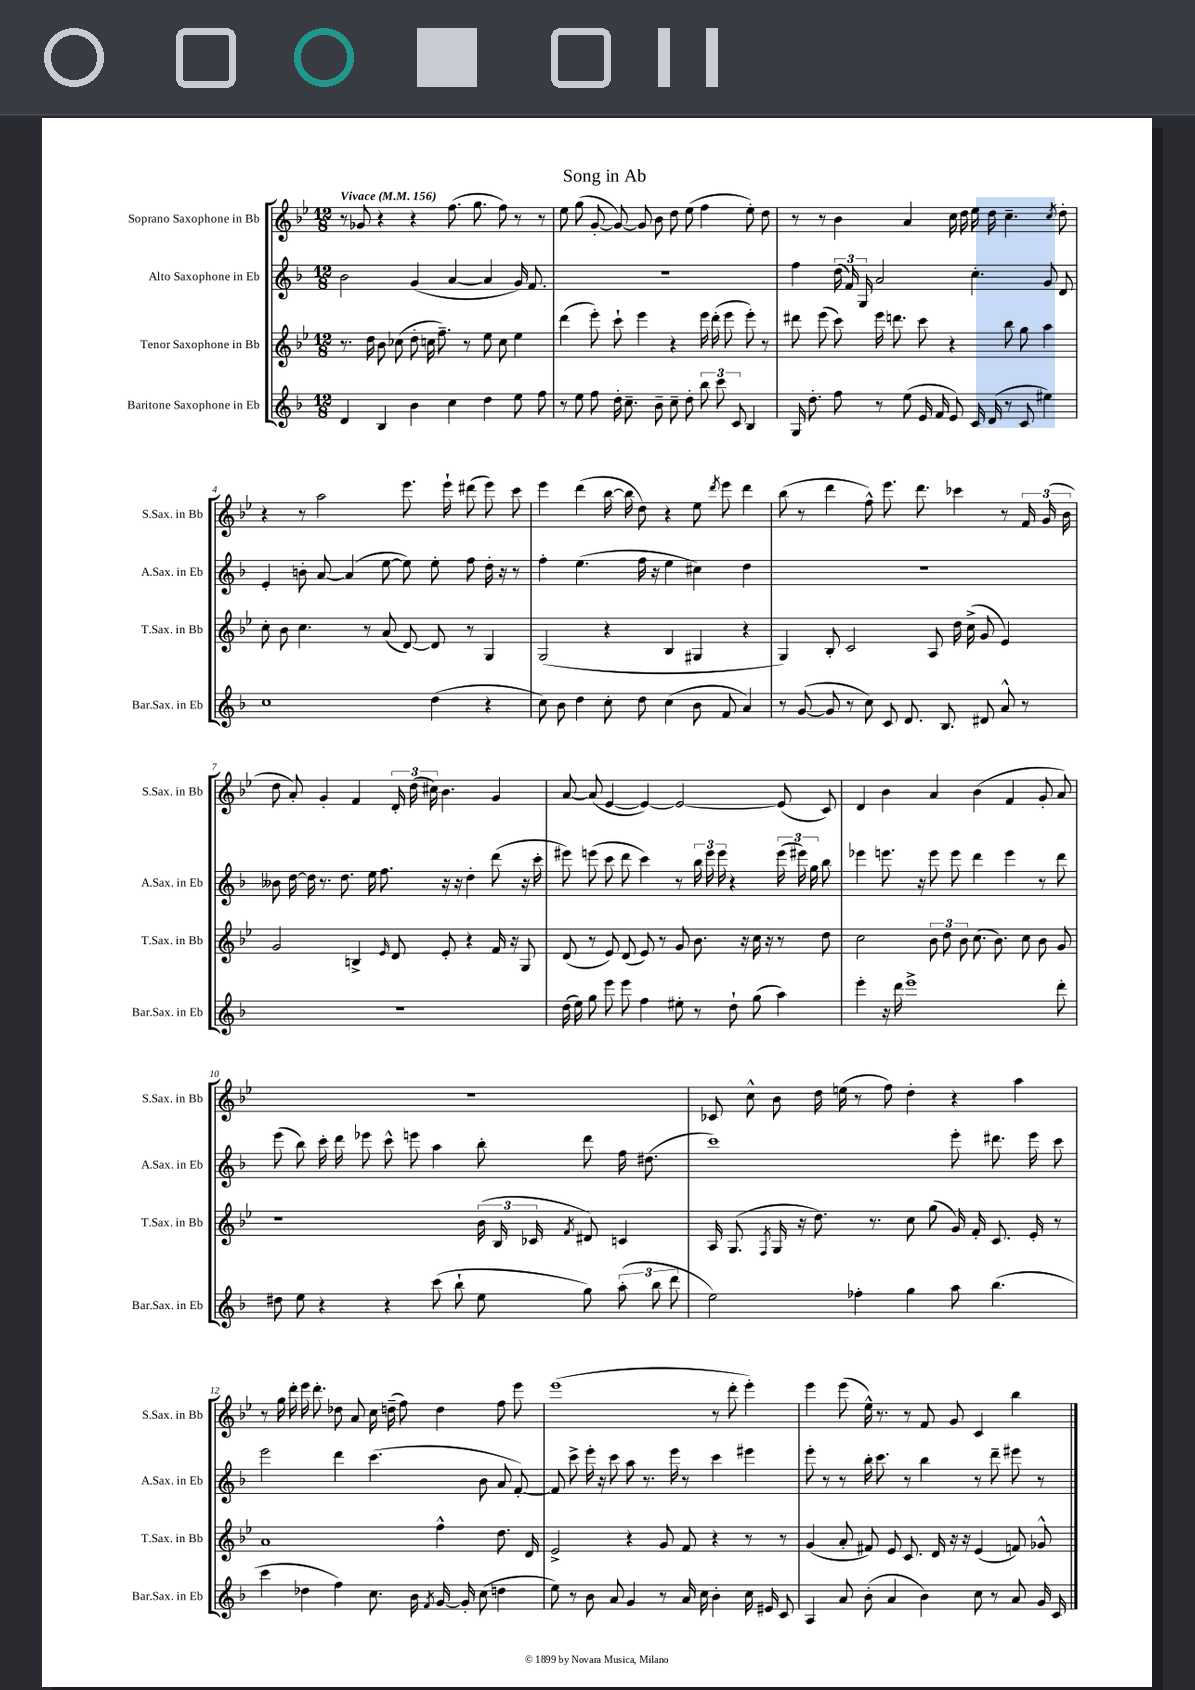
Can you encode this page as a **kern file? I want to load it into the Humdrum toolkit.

**kern	**kern	**kern	**kern
*part4	*part3	*part2	*part1
*staff4	*staff3	*staff2	*staff1
*I"Baritone Saxophone in Eb	*I"Tenor Saxophone in Bb	*I"Alto Saxophone in Eb	*I"Soprano Saxophone in Bb
*I'Bar.Sax. in Eb	*I'T.Sax. in Bb	*I'A.Sax. in Eb	*I'S.Sax. in Bb
*clefG2	*clefG2	*clefG2	*clefG2
*k[b-]	*k[b-e-]	*k[b-]	*k[b-e-]
*M12/8	*M12/8	*M12/8	*M12/8
*MM156	*MM156	*MM156	*MM156
=1	=1	=1	=1
!	!	!	!LO:TX:a:B:t=Vivace
4d/	8.r	2b-\	8r
.	.	.	8g-X/
.	16dd\	.	.
4B-/	8b-\	.	4r
.	(8cc-X\	.	.
4b-\	8dd'\	(4g/	4r
.	16ccn\	.	.
.	8.ff~\)	.	.
4cc\	.	[4a/	(8.ff\
.	8r	.	.
.	.	.	8.gg\
4dd\	8ee-\	4a/]	.
.	8cc\	.	8ff\)
8ee\	4ee-\	16g/)	8r
.	.	8.f/	.
8ff\	.	.	8r
=2	=2	=2	=2
8r	(4ddd\	1.r	8ee-\
8ee\	.	.	(8gg\
8ff\	8eee-'\)	.	[8g'/
16dd'\	8ccc`\	.	8g/_)
8.cc~\	.	.	.
.	4eee-\	.	8g/]
8b-~\	.	.	8b-\
8cc~\	4r	.	8dd\
8dd'\	.	.	(8ee-\
12bb-\	16eee-\	.	4ff\
.	(16ddd'\	.	.
12ccc\	.	.	.
.	8eee-\	.	.
12c/	.	.	.
4B-/	8eee-'\)	.	8ee-'\)
.	8r	.	8dd\
=3	=3	=3	=3
16G/	8ddd#X\	4ff\	8r
8.dd'\	.	.	.
.	(8eee-\	.	8r
8ff\	8ccc\)	(24dd\	4b-\
.	.	24f/)	.
.	.	24G/	.
8r	16eee-\	2a/	.
.	8.dddn\	.	.
(8ee\	.	.	4a/
16e/	8ccc\	.	.
16f/	.	.	.
8e/)	4r	.	16cc\
.	.	.	16dd\
16c/	.	4.cc'\	16ee-\
(16d/	.	.	16dd\
8r	8bb-\	.	4.cc~\
8c/	8gg\	.	.
4ee#X\)	4aa\	8g/	.
.	.	.	8qcc/
.	.	8d/	8dd'\
!!LO:LB:g=z
=4	=4	=4	=4
1cc	8cc'\	4e'/	4r
.	8b-\	.	.
.	4.cc\	8bn'\	8r
.	.	[8a/	2aa\
.	.	(4a/]	.
.	8r	.	.
.	(8a/	[8ee\	.
.	[8d/)	8ee\])	8.eee-\
(4dd\	8d/]	8ee'\	.
.	.	.	16eee-`\
.	8r	8ff\	(8ddd#X\
4r	4G/	16dd'\	8eee-\)
.	.	16r	.
.	.	8r	8ccc\
=5	=5	=5	=5
8cc\)	(2G/	4ff'\	4eee-\
8b-\	.	.	.
4dd\	.	(4.ee\	(4ddd\
8cc'\	4r	.	[16bb-\
.	.	.	16bb-\]
8dd\	.	16ff\	8dd\)
.	.	16r	.
(4cc\	4B-/	4ee\	4r
8b-\	4G#X/	4cc#X\)	8ee-\
.	.	.	8qddd/
8f/	.	.	8eee-\
4a/)	4r	4dd\	4ddd\
=6	=6	=6	=6
8r	4G/)	1.r	(8bb-\
([8g/	.	.	8r
8g/]	8B-'/	.	4ddd\
8r	2c/	.	.
8cc\)	.	.	8ff^^\)
8c/	.	.	8.eee-\
8.d/	.	.	.
.	.	.	8.ddd\
.	8A/	.	.
8.B-/	.	.	.
.	16dd\	.	4ccc-X\
.	(16cc^\	.	.
8d#X/	8g/	.	.
8a^^/	4e-/)	.	8r
8r	.	.	24f/
.	.	.	(24g/
.	.	.	24b-\
!!LO:LB:g=z
=7	=7	=7	=7
1.r	2g/	8b--X\	8dd\
.	.	[16dd\	8a'/)
.	.	16dd\]	.
.	.	8.r	4g'/
.	.	8.dd\	.
.	4Bn^/	.	4f/
.	.	16ee\	.
.	.	8.ff\	.
.	16qqe-/	.	.
.	8d/	.	24d'/
.	.	.	(24dd\
.	.	.	24cc#X\)
.	8e-'/	16r	4.b-\
.	.	16r	.
.	4r	4dd'\	.
.	16f/	(8ddd\	4g/
.	16r	.	.
.	8G/	16r	.
.	.	16ccc'\	.
=8	=8	=8	=8
(16dd\	(8d/	8eee#X\)	[8a/
16ee\)	.	.	.
8gg\	8r	(8eeen\	(8a/]
8eee\	8e-/)	8ccc\	[4e-/
8eee\	(8d/	8ddd\	.
4ff\	8e-/)	4ccc\)	4e-/_)
.	8r	.	.
8ee#X'\	8g/	8r	2e-/_
8r	8.b-\	24bb-\	.
.	.	24eee\	.
.	.	24eee\	.
8dd`\	.	4r	.
.	16r	.	.
(8gg\	16cc\	.	.
.	16r	.	.
4aa\)	8r	(24eee\	(8e-/]
.	.	24eee#X\)	.
.	.	24gg\	.
.	8dd\	8bb-\	8c/)
=9	=9	=9	=9
4eee'\	2cc\	4eee-X\	4d/
16r	.	8.eeen\	4b-\
16ddd\	.	.	.
1eee^	.	.	.
.	.	16r	.
.	12b-\	8eee\	4a/
.	12dd\	.	.
.	.	8eee\	.
.	12b-\	.	.
.	(8.cc\	4ddd\	(4b-\
.	8.b-\)	.	.
.	.	4eee\	4f/
.	8cc\	.	.
.	8b-\	8r	8g'/
8ddd'\	8g/	8ddd\	8a/)
!!LO:LB:g=z
=10	=10	=10	=10
8dd#X\	1r	(8eee\	1.r
8ee\	.	8bb-\)	.
4r	.	16ccc'\	.
.	.	16ddd\	.
.	.	8eee-X\	.
4r	.	8ccc^^\	.
.	.	8eeen\	.
(8ccc\	.	4aa\	.
8bb-`\	.	.	.
8ee\	(24b-\	8bb-'\	.
.	24B-/	.	.
.	24c-X/	.	.
.	8qf/	.	.
8gg\)	8d#X/)	8ddd\	.
(12aa'\	4cn/	16ff\	.
.	.	(8.dd#X\	.
12bb-\	.	.	.
12ddd\	.	.	.
=11	=11	=11	=11
2ee\)	16A/	1ccc)	8c-X/
.	(8.G/	.	.
.	.	.	8cc^^\
.	8qF/	.	.
.	16G/	.	8b-\
.	16r	.	.
.	8.dd\)	.	16dd\
.	.	.	(16een\
4ff-X'\	.	.	8r
.	8.r	.	.
.	.	.	8ff\)
4gg\	8cc\	.	4dd'\
.	(8gg\	.	.
8aa\	16g/)	8eee'\	4r
.	16f'/	.	.
(4.bb-\	8.c/	8.ddd#X\	.
.	.	.	4aa\
.	16e-'/	16eee\	.
.	8r	8ccc\	.
!!LO:LB:g=z
=12	=12	=12	=12
4ccc\	1a	2eee\	8r
.	.	.	16gg\
.	.	.	16ddd'\
4dd-X\	.	.	16eee-\
.	.	.	8.ddd'\
4ff\)	.	4ddd\	8dd-X\
.	.	.	8a/
8.cc\	.	(4.ccc\	16cc\
.	.	.	(16ddn~\
.	.	.	8ff\)
16b-\	.	.	.
8qf/	.	.	.
[16g/	4ff^^\	.	4dd\
16g'/]	.	.	.
(8cc\	.	8b-\	.
4ddn\	8.dd\	8a/	8ff\
.	.	[8f'/)	8eee-\
.	16d/	.	.
=13	=13	=13	=13
8ee\)	2e-^/	8f/]	(1eee-
8r	.	8ccc^\	.
8b-\	.	16eee'\	.
.	.	16r	.
8a/	.	8ccc\	.
4g/	4r	8aa\	.
.	.	8.r	.
8r	8g/	.	.
.	.	16eee\	.
16a/	8f/	8r	.
16cc\	.	.	.
4b-'\	4r	4ccc\	8r
.	.	.	8ddd'\
16cc\	8r	4eee#X\	4eee-'\)
16e#X/	.	.	.
8c/	8r	.	.
=14	=14	=14	=14
4A/	(4g/	8eee'\	4eee-\
.	.	8r	.
8a/	8a'/	8r	(8eee-\
(8b-'\	8f#X/)	16bb-'\	16ee-^^\)
.	.	8.ccc\	8.r
4a/	8e-/	.	.
.	8.c/	8r	8r
4b-\)	.	4bb-\	8f/
.	16d/	.	.
.	16r	.	8g/
.	16r	.	.
8cc\	(4e-/	8r	4c/
8r	.	8ddd~\	.
8a/	8fn/)	8eee#X\	4bb-\
16g/	8g-X^^/	8r	.
16c/	.	.	.
==	==	==	==
*-	*-	*-	*-
